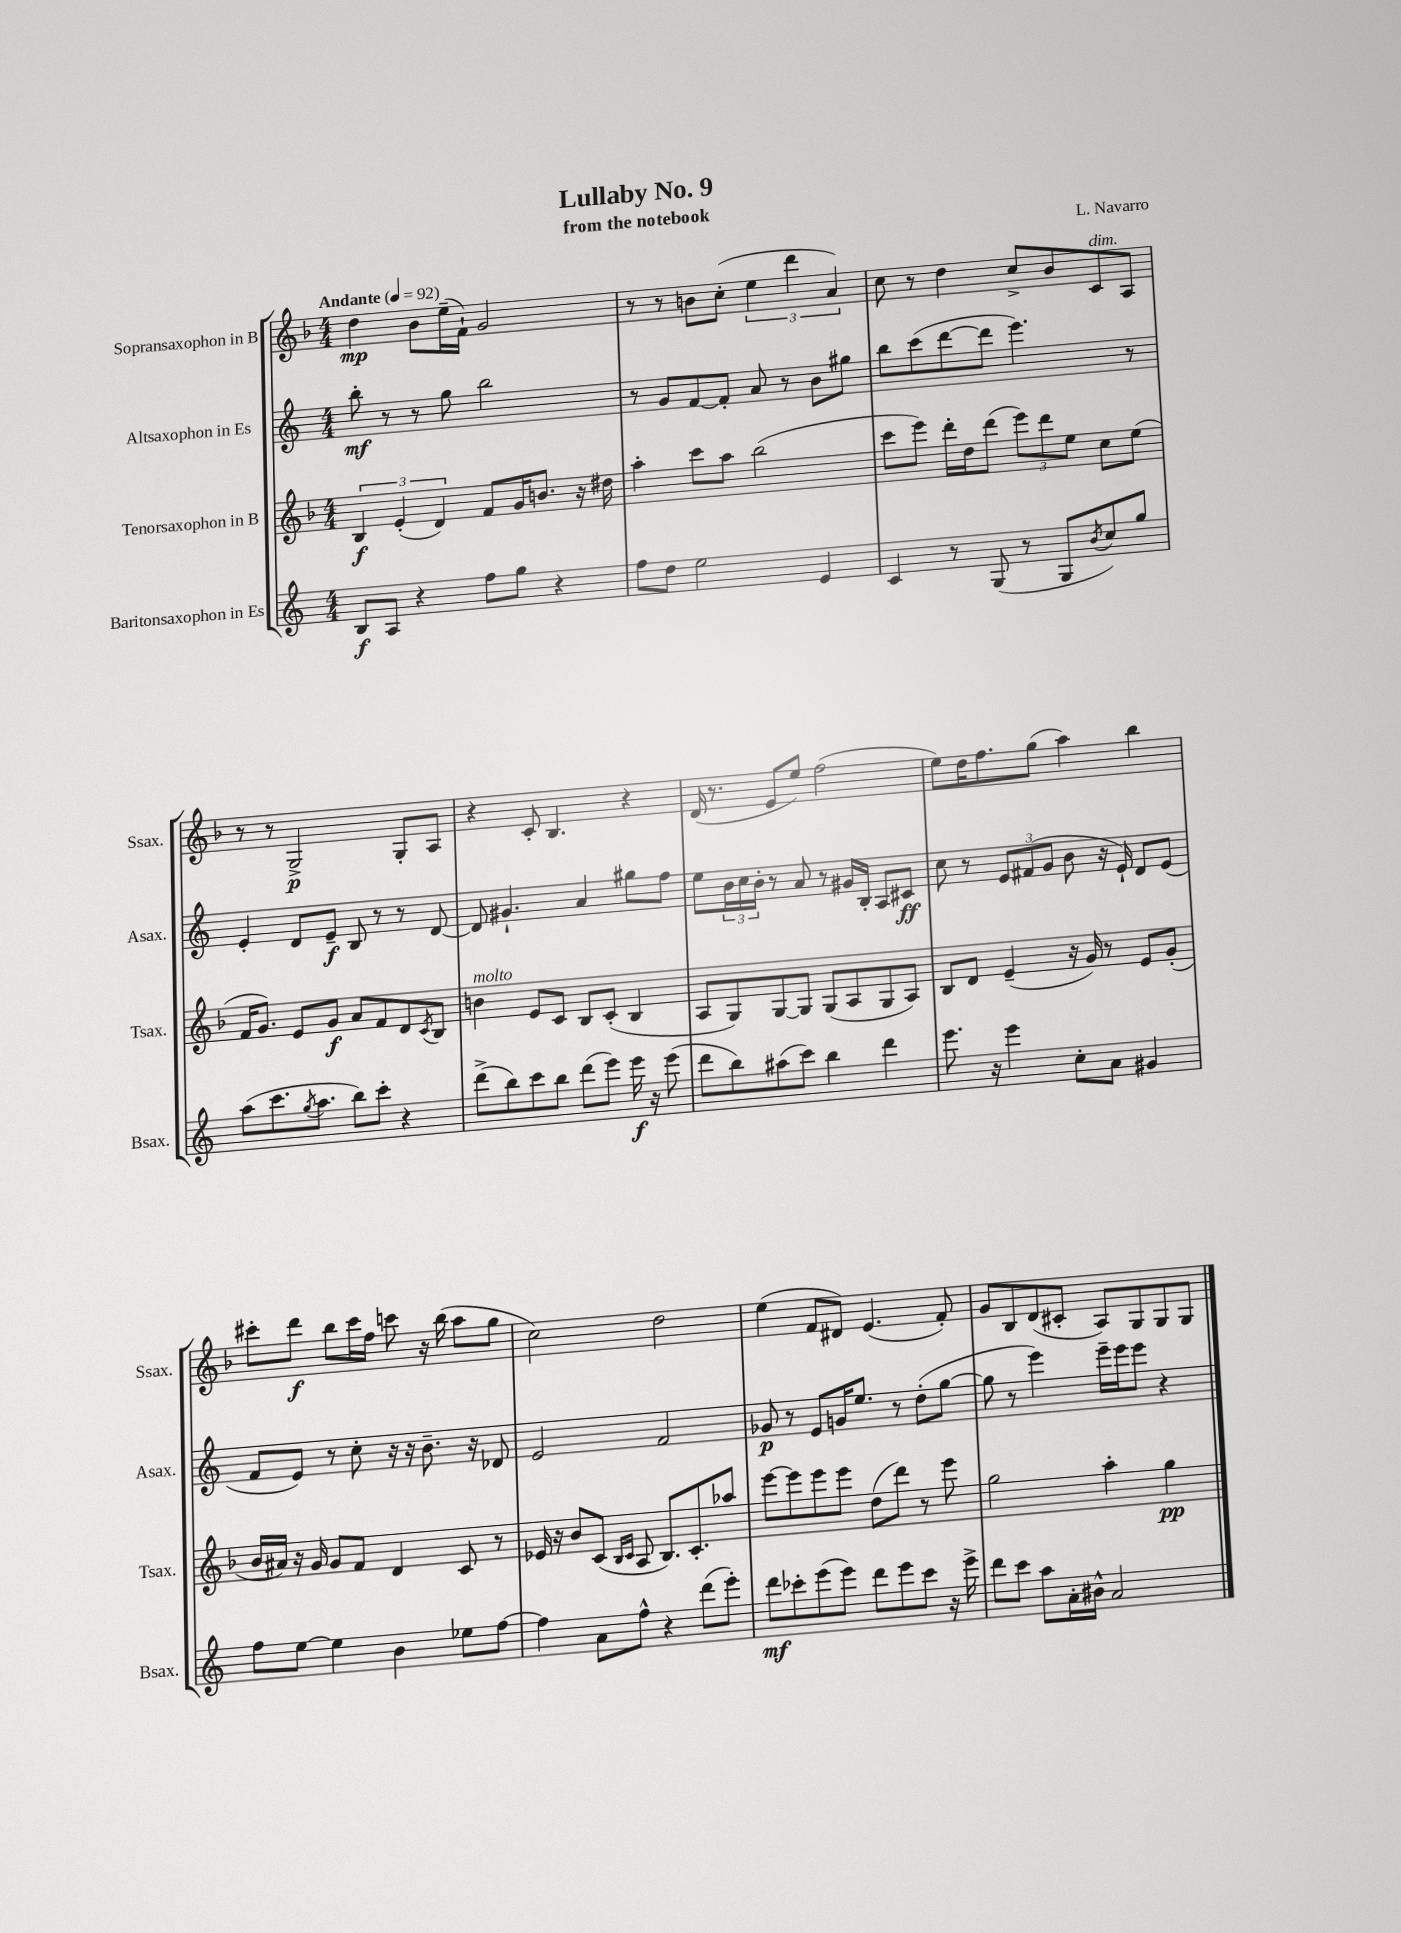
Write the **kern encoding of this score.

**kern	**kern	**kern	**kern
*staff4	*staff3	*staff2	*staff1
*clefG2	*clefG2	*clefG2	*clefG2
*k[]	*k[b-]	*k[]	*k[b-]
*M4/4	*M4/4	*M4/4	*M4/4
*MM92	*MM92	*MM92	*MM92
8B	6B-	8bb'	4dd
8A	.	8r	.
.	(6e'	.	.
4r	.	8r	8b-
.	6d)	.	.
.	.	8gg	(16ee~
.	.	.	16f`)
8ff	8f	2bb	2g
8gg	16g	.	.
.	8.b	.	.
4r	.	.	.
.	16r	.	.
.	16dd#	.	.
=	=	=	=
8ff	4aa'	8r	8r
8dd	.	8g	8r
2ee	8ccc	[8f	8b
.	8aa	8f']	(8cc'
.	(2bb-	8a	6ee
.	.	8r	.
.	.	.	6ddd
4e	.	8b	.
.	.	.	6a)
.	.	8gg#	.
=	=	=	=
4c	8ccc	8bb	8cc
.	8eee)	(8ccc	8r
8r	16ddd'	[8ddd	4dd
.	16dd	.	.
(8G	(8ddd	8ddd]	.
8r	12eee)	4.eee)	8cc^
.	12ddd	.	.
8G	.	.	8b-
.	12ee	.	.
8qb	.	.	.
8cc)	8cc	.	8c
8gg	(8ee	8r	8A
=	=	=	=
(8aa	16f	4e'	8r
.	8.g)	.	.
8.ccc	.	.	8r
.	8e	8d	2G^
8qgg	.	.	.
8.aa	.	.	.
.	8g	8e~	.
8bb)	8a	8B	.
8ccc'	8f	8r	.
4r	8d	8r	8G'
.	8qc	.	.
.	8B-	[8d	8A
=	=	=	=
(8ddd^	4b	8d]	4r
8bb)	.	4.g#`	.
8ccc	8e	.	8c'
8bb	8c	.	4.B-
(8ddd	8B-	4a	.
8eee)	(8c'	.	.
16eee	4B-	8gg#	4r
16r	.	.	.
(8eee	.	8ff	.
=	=	=	=
8ddd	8A	8ee	(16d
.	.	.	8.r
8bb)	8G)	24b	.
.	.	24cc	.
.	.	24b'	.
(8aa#	[8G	8r	8e
8ccc)	8G]	8a	8ee)
4bb	(8G	8r	(2ff
.	8A	16g#	.
.	.	16B'	.
4ddd	8G	8A	.
.	8A)	8c#	.
=	=	=	=
8.eee	8B-	8cc	8ee)
.	8d	8r	16dd
16r	.	.	8.ff
4eee	(4e~	12e	.
.	.	(12f#	.
.	.	.	(8gg
.	.	12g	.
8cc'	16r	8b	4aa)
.	16g)	.	.
8a	8r	16r	.
.	.	16e`)	.
4g#	8e	8d	4bb-
.	(8g'	(8e	.
=	=	=	=
8ff	16b-	8f	8ccc#'
.	16a#)	.	.
[8ee	16r	8e)	8ddd
.	16g	.	.
4ee]	8g	8r	8bb-
.	8f	8cc'	16ccc#
.	.	.	16ff
4b	4d	16r	8ccc
.	.	16r	.
.	.	8.b~	16r
.	.	.	(16bb-
8ee-	8c	.	8aa
.	.	16r	.
[8ff	8r	8d-	8gg
=	=	=	=
4ff]	16e-	2e	2cc)
.	16r	.	.
.	8b-	.	.
8a	(8c	.	.
.	16qqB-	.	.
.	16qqc	.	.
8ff^^	8A	.	.
4r	8.B-)	2f	2dd
.	8.c'	.	.
(8ddd	.	.	.
8eee')	8aa-	.	.
=	=	=	=
8ddd	[8eee	8g-	(4ee
8ccc-'	8eee]	8r	.
(8eee	8eee	8e	8f
8eee)	8eee	16g	8d#)
.	.	8.ee	.
8ddd	(8dd	.	(4.e
8eee	8ddd)	8r	.
8ccc-	8r	(8dd'	.
16r	8eee	[8gg	8f')
16eee^	.	.	.
=	=	=	=
8ddd	2gg	8gg]	8g
8ccc	.	8r	8B-
8aa	.	4eee)	(8d
16a'	.	.	8c#'
16b#^^	.	.	.
2a	4aa'	16eee~	8A)
.	.	16eee	.
.	.	8eee	8G
.	4gg	4r	8G
.	.	.	8G
==	==	==	==
*-	*-	*-	*-
